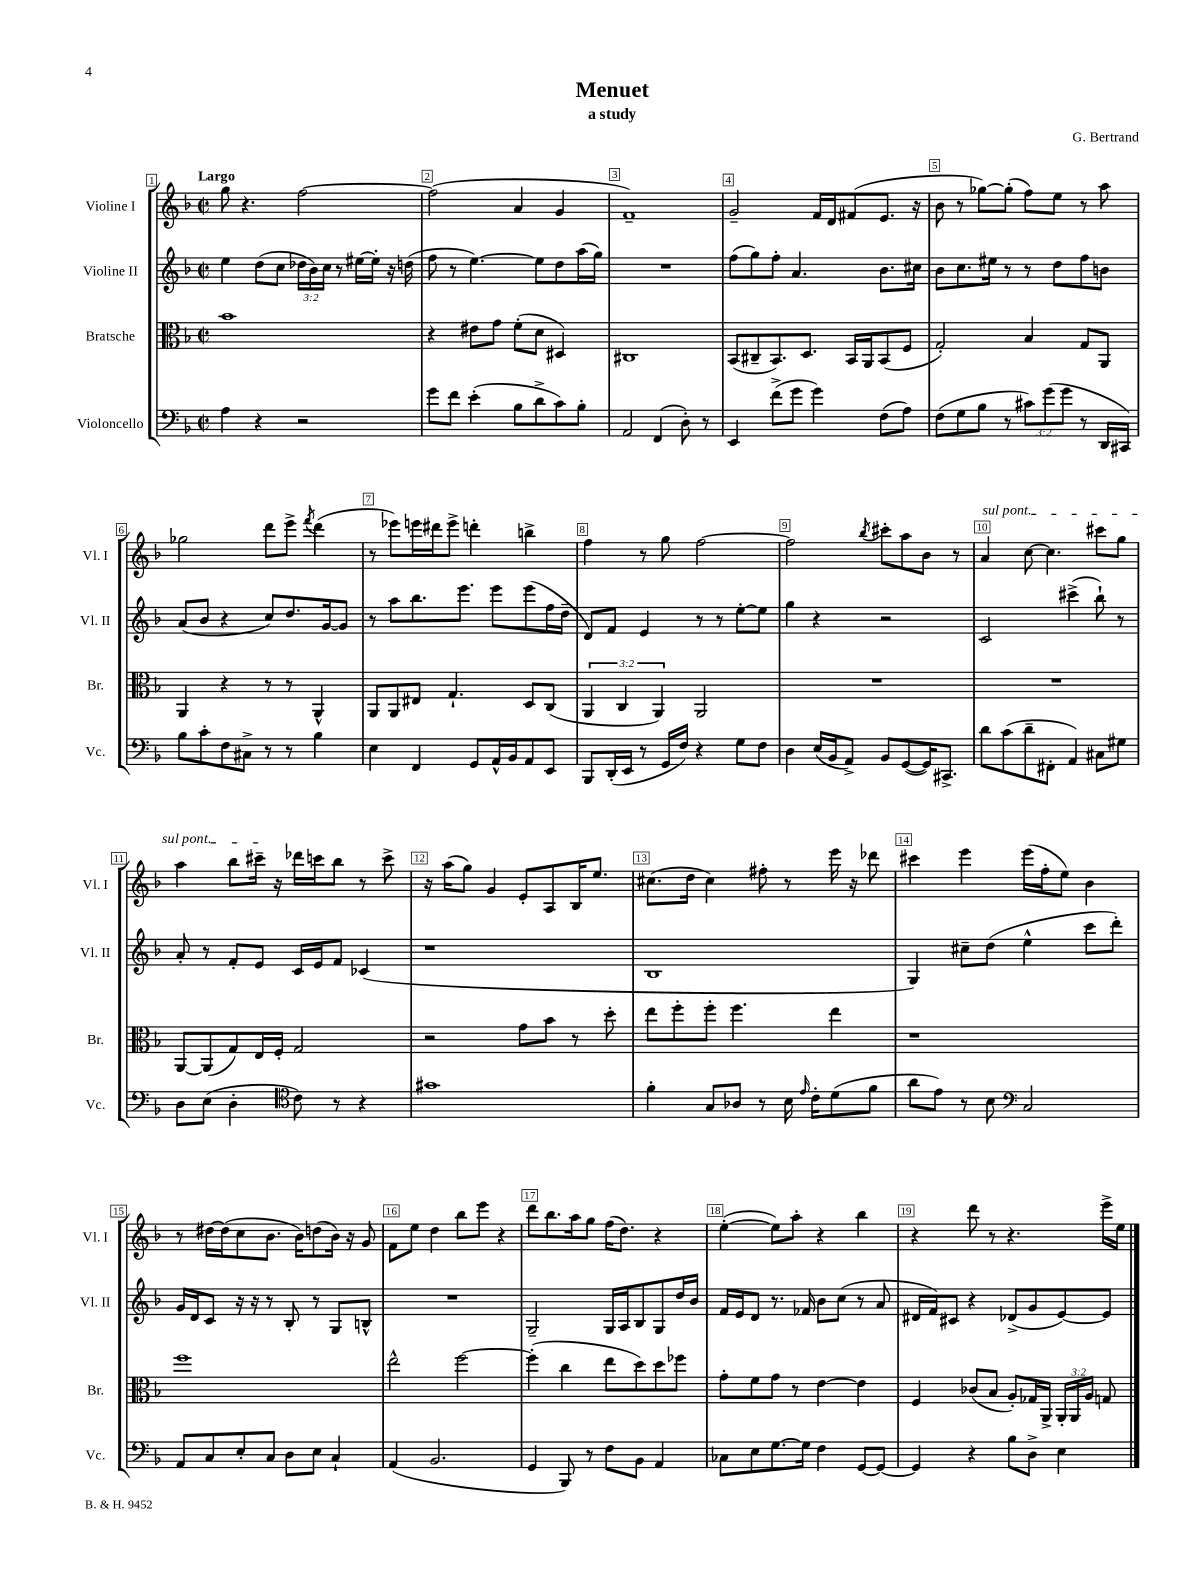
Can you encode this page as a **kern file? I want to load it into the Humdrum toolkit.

**kern	**kern	**kern	**kern
*staff4	*staff3	*staff2	*staff1
*clefF4	*clefC3	*clefG2	*clefG2
*k[b-]	*k[b-]	*k[b-]	*k[b-]
*M2/2	*M2/2	*M2/2	*M2/2
*met(c|)	*met(c|)	*met(c|)	*met(c|)
4A	1b-	4ee	8gg
.	.	.	4.r
4r	.	(8dd	.
.	.	8cc	.
2r	.	24dd-	[2ff
.	.	24b-)	.
.	.	24cc	.
.	.	8r	.
.	.	[16ee#	.
.	.	16ee#']	.
.	.	16r	.
.	.	(16dd	.
=	=	=	=
8g	4r	8ff	(2ff]
8f	.	8r	.
(4e'	8e#	[4.ee)	.
.	8g	.	.
8B-	(8f'	.	4a
8d^	8d	8ee]	.
8c)	4D#)	8dd	4g
8B-'	.	(16aa	.
.	.	16gg)	.
=	=	=	=
2AA	1C#	1r	1f~)
(4FF	.	.	.
8D')	.	.	.
8r	.	.	.
=	=	=	=
4EE	(8BB-	(8ff	2g~
.	8C#~	8gg)	.
(8f^	8.BB-)	8ff'	.
8g	.	4.a	.
.	8.D	.	.
4g)	.	.	16f
.	.	.	16d
.	16BB-	.	(8f#
.	16AA	.	.
(8F	(8BB-	8.b-	8.e
8A)	8F	.	.
.	.	16cc#	16r
=	=	=	=
(8F	2G')	8b-	8b-
8G	.	8.cc	8r
8B-	.	.	[8gg-)
.	.	16ee#	.
8r	.	8r	(8gg-']
12c#)	4B-	8r	8ff)
(12g	.	.	.
.	.	8dd	8ee
12g	.	.	.
8r	8G	8ff	8r
16DD	8AA	8b	8aa
16CC#)	.	.	.
=	=	=	=
8B-	4AA	(8a	2gg-
8c'	.	8b-	.
8F	4r	4r	.
8C#^	.	.	.
8r	8r	8cc)	8ddd
8r	8r	8.dd	8eee^
.	.	.	8qfff
4B-	4AA^^	.	(4ddd
.	.	[16g	.
.	.	8g]	.
=	=	=	=
4E	8AA	8r	8r
.	8AA	8aa	8eee-)
4FF	8E#	8.bb-	16eee
.	.	.	16ddd#
.	4.G`	.	8eee^
.	.	8.eee	.
8GG	.	.	4ddd'
16AA^^	.	8eee	.
16BB-	.	.	.
8AA	8D	(8eee	4bb^
8EE	(8C	16ff	.
.	.	16dd~	.
=	=	=	=
8BBB-	6AA	8d)	4ff
(16DD'	.	8f	.
.	6C	.	.
16EE	.	.	.
8r	.	4e	8r
.	6AA)	.	.
16GG	.	.	8gg
16F)	.	.	.
4r	2AA	8r	[2ff
.	.	8r	.
8G	.	[8ee'	.
8F	.	8ee]	.
=	=	=	=
4D	1r	4gg	2ff]
(16E	.	4r	.
16BB-	.	.	.
8AA^)	.	.	.
.	.	.	8qbb-
8BB-	.	2r	8ccc#'
([8GG	.	.	8aa
16GG])	.	.	8b-
8.CC#^	.	.	.
.	.	.	8r
=	=	=	=
8d	1r	2c	4a
(8c	.	.	.
8d~	.	.	[8cc
8FF#'	.	.	4.cc]
4AA)	.	(4ccc#^	.
8C#	.	8bb-`)	8ccc#
8G#	.	8r	8gg
=	=	=	=
8D	[8AA	8a'	4aa
(8E	(8AA]	8r	.
4D'	8G)	8f'	8bb-
.	16E	8e	16ccc#~
.	16F'	.	16r
*clefC4	*	*	*
8c)	2G	16c	16ddd-
.	.	16e	16ccc
8r	.	8f	8bb-
4r	.	(4c-	8r
.	.	.	8ccc^
=	=	=	=
1g#	2r	1r	16r
.	.	.	(16aa
.	.	.	8gg)
.	.	.	4g
.	8g	.	8e'
.	8b-	.	8A
.	8r	.	16B-
.	.	.	8.ee
.	8dd'	.	.
=	=	=	=
4f'	8ee	1B-	(8.cc#
.	8ff'	.	.
.	.	.	16dd
8G	8ff'	.	4cc#)
8A-	4.ff	.	.
8r	.	.	8ff#'
16B-	.	.	8r
16qqe	.	.	.
16c'	.	.	.
(8d	4ee	.	16eee
.	.	.	16r
8f	.	.	8ddd-
=	=	=	=
8a	1r	4G)	4ccc#
8e)	.	.	.
8r	.	8cc#~	4eee
8B-	.	(8dd	.
*clefF4	*	*	*
2C	.	4ee^^	(16eee
.	.	.	16ff'
.	.	.	8ee)
.	.	8ccc	4b-
.	.	8ddd')	.
=	=	=	=
8AA	1ff	16g	8r
.	.	16d	.
8C	.	8c	[16dd#
.	.	.	(16dd#]
8E'	.	16r	8cc
.	.	16r	.
8C	.	8r	8.b-
8D	.	8B-'	.
.	.	.	16b-)
8E	.	8r	(8dd
4C`	.	8G	16b-)
.	.	.	16r
.	.	8B^^	8g
=	=	=	=
(4AA	2ee^^	1r	8f
.	.	.	8ee
2.BB-	.	.	4dd
.	[2ff	.	8bb-
.	.	.	8eee
.	.	.	4r
=	=	=	=
4GG	(4ff']	2G~	8ddd
.	.	.	8.bb-
8BBB-)	4cc	.	.
.	.	.	16aa
8r	.	.	8gg
8F	8ee	16G	(16ff
.	.	16A	8.dd)
8BB-	8dd)	8B-	.
4AA	8dd	8G	4r
.	8ff-	16dd	.
.	.	16b-	.
=	=	=	=
8C-	8g'	16f	([4ee'
.	.	16e	.
8E	8f	8d	.
[8.G	8g	8.r	8ee])
.	8r	.	8aa'
16G]	.	16f-	.
4F	[4e	8b-	4r
.	.	(8cc	.
[8GG	4e]	8r	4bb-
8GG_	.	8a	.
=	=	=	=
4GG]	4F	16d#	4r
.	.	16f)	.
.	.	8c#	.
4r	(8c-	4r	8ddd
.	8B-	.	8r
8B-	8A')	(8d-^	4.r
8D^	16G-	8g	.
.	16AA^	.	.
4E	24AA'	[8e)	.
.	24AA	.	.
.	24A	.	.
.	8G	8e]	16eee^
.	.	.	16ee
==	==	==	==
*-	*-	*-	*-
